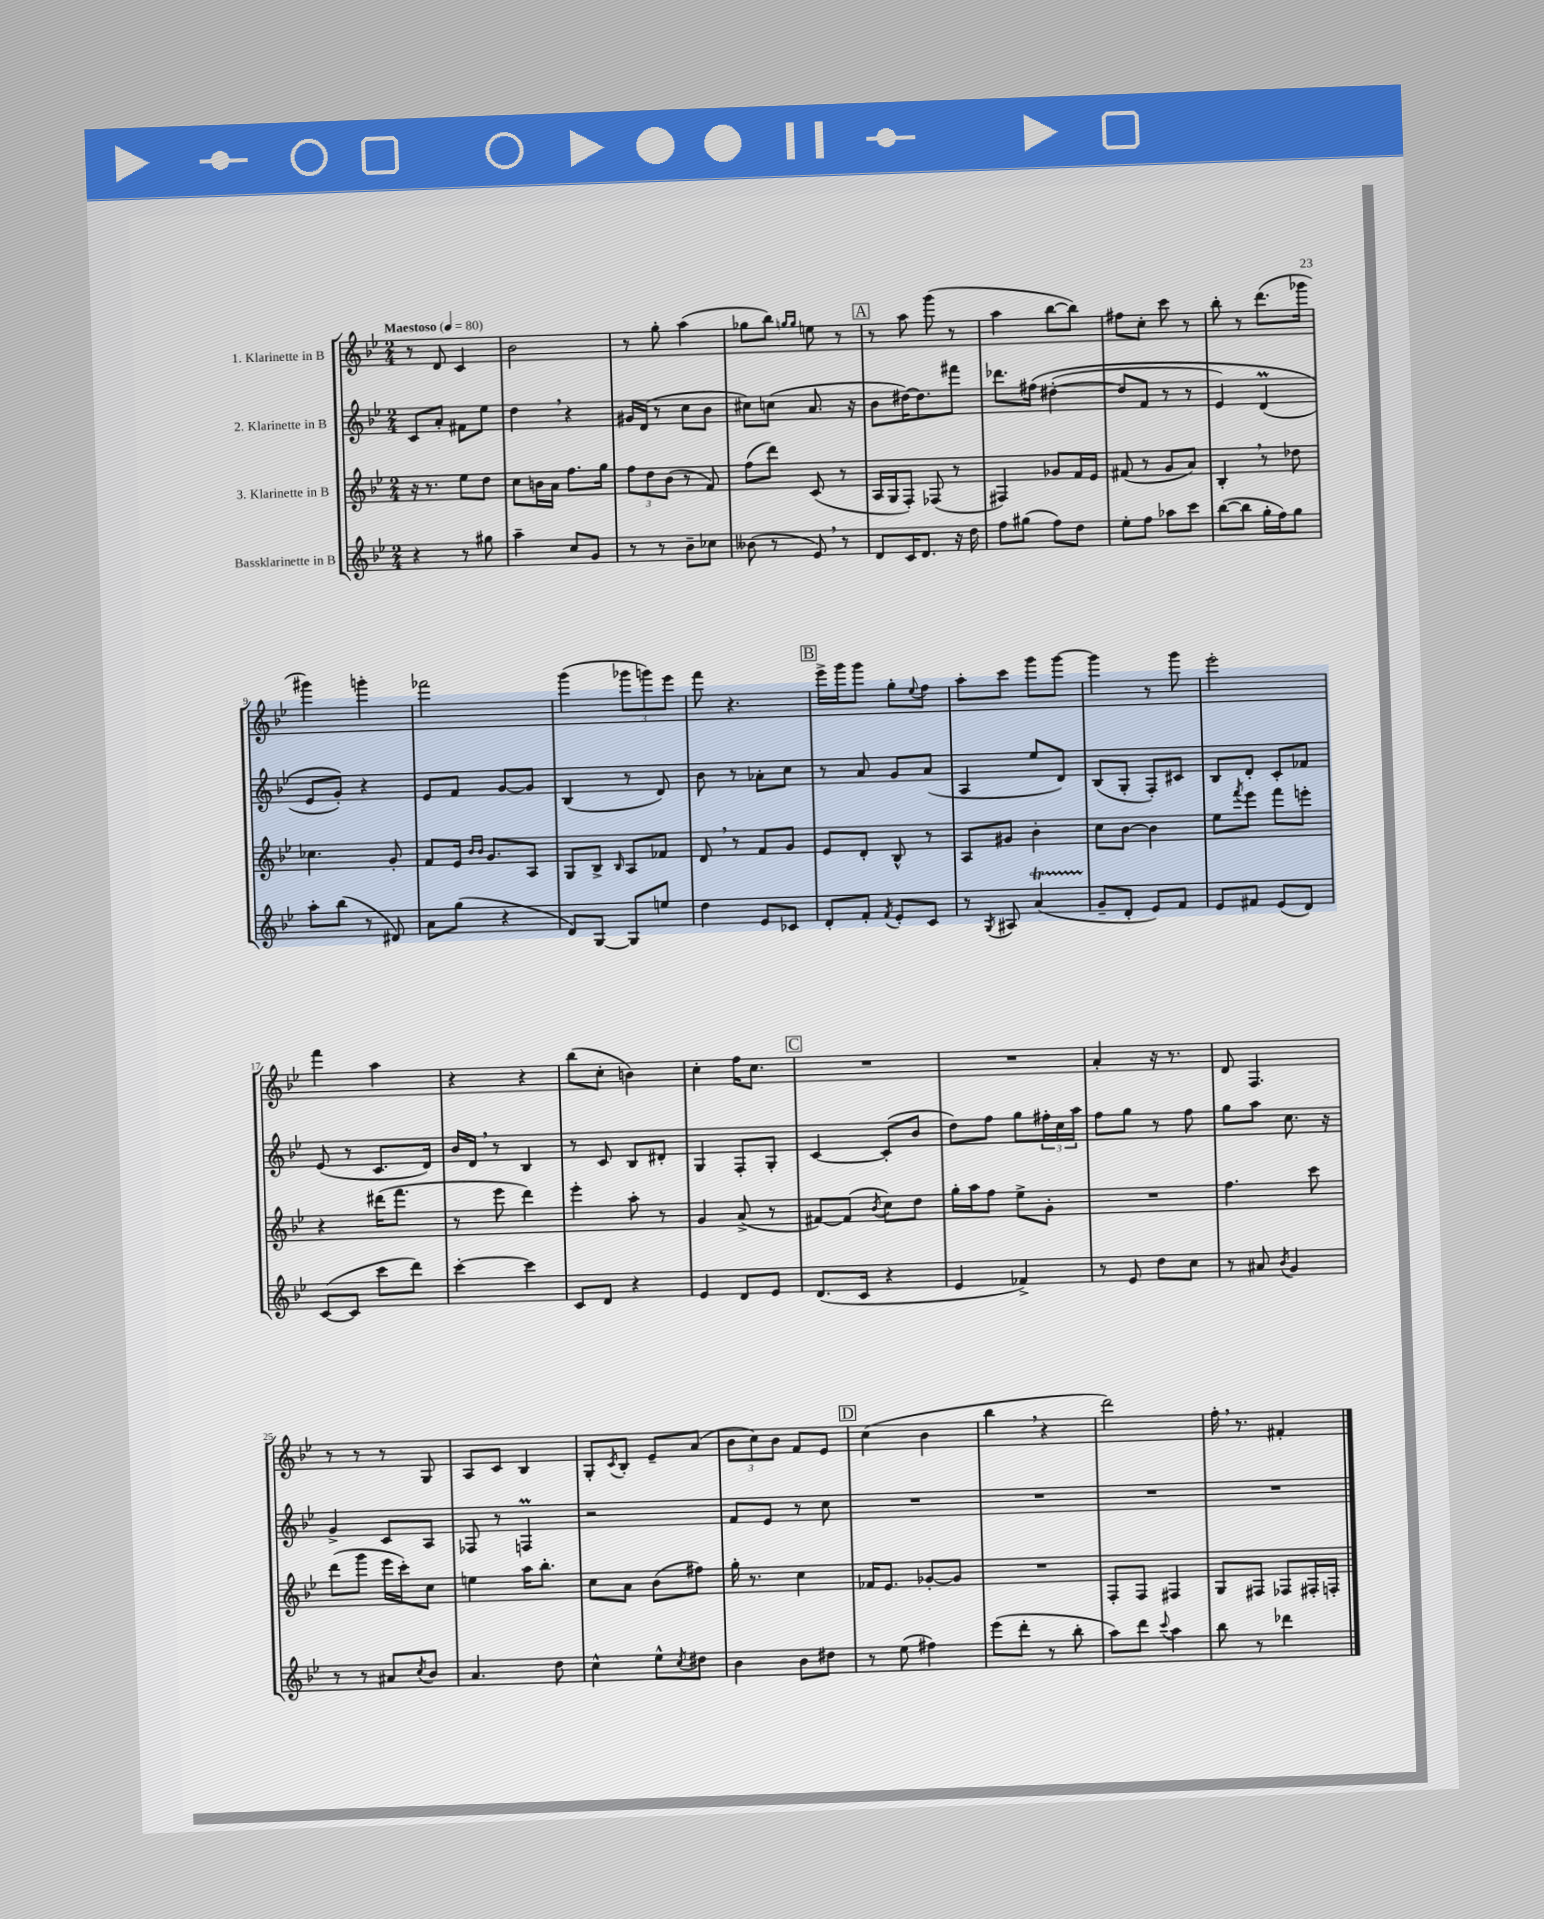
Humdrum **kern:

**kern	**kern	**kern	**kern
*staff4	*staff3	*staff2	*staff1
*clefG2	*clefG2	*clefG2	*clefG2
*k[b-e-]	*k[b-e-]	*k[b-e-]	*k[b-e-]
*M2/4	*M2/4	*M2/4	*M2/4
*MM80	*MM80	*MM80	*MM80
4r	16r	8c	8r
.	8.r	.	.
.	.	8a'	8d
8r	8ee-	8f#	4c
8gg#	8dd	8ee-	.
=	=	=	=
4aa~	8cc	4dd	2b-
.	16b	.	.
.	16a	.	.
8cc	8.ff	4r	.
8g	.	.	.
.	16gg	.	.
=	=	=	=
8r	12ff	16g#	8r
.	.	(16d	.
.	12dd	.	.
8r	.	8r	8gg'
.	(12b-	.	.
8b-~	8r	8cc	(4aa
8cc-	8f)	8b-	.
=	=	=	=
(8b--	(8ff	8cc#)	8gg-
8r	8ddd)	(8cc	8bb-)
.	.	.	16qqgg
.	.	.	16qqgg
8e-)	(8c	8.a	8ee
8r	8r	.	8r
.	.	16r	.
=	=	=	=
8d	16A	8b-	8r
.	16G	.	.
16c	8F')	[16dd#)	8aa
8.d	.	8.dd#]	.
.	(8F-	.	(8ggg
16r	8r	8fff#	8r
16dd	.	.	.
=	=	=	=
8ff	4F#)	8.ddd-	4aa
(8gg#	.	.	.
.	.	&(16ff#	.
8ff)	8g-	([4dd#'	[8bb-
8dd	16f	.	8bb-])
.	16e-	.	.
=	=	=	=
8ee-'	(8f#	8dd#]	8ff#
8ff	8r	8f	8cc'
8aa-	8g	8r	8ccc
8ccc	8a)	8r	8r
=	=	=	=
([8bb-	4B-'	4e-)	8bb-'
8bb-]	.	.	8r
16gg'	8r	(4d	(8.ddd
16ff)	.	.	.
8gg	8dd-	.	.
.	.	.	16ggg-
=	=	=	=
8aa'	4.cc-	8e-	4ggg#)
(8bb-	.	8g')&)	.
8r	.	4r	4ggg'
8d#)	8g'	.	.
=	=	=	=
8a	8f	8e-	2fff-
(8gg	16e-	8f	.
.	16qqb-	.	.
.	16qqb-	.	.
.	8.g	.	.
4r	.	[8g	.
.	8A	8g]	.
=	=	=	=
8d)	8G	(4B-	(4ggg
[8G	8B-^	.	.
.	16qqB-	.	.
8G]	8A	8r	12ggg-
.	.	.	12ggg)
8ee	8f-	8d)	.
.	.	.	12eee-
=	=	=	=
4dd	8d	8b-	8fff
.	8r	8r	4.r
8e-	8f	8a-'	.
8c-	8g	8cc	.
=	=	=	=
8d'	8e-	8r	16eee-^
.	.	.	16ggg
8f'	8d'	8a	8ggg
8qf	.	.	.
8e-'	8B-^^	8g	8gg'
.	.	.	8qqee-
8c	8r	(8a	8ff
=	=	=	=
8r	8A	4A	8aa'
8qG	.	.	.
8A#	8g#	.	8ccc
(4a	4b-'	8ee-	8ggg
.	.	8d)	[8ggg
=	=	=	=
8g~	8cc	(8B-	4ggg]
8d'	[8b-	8G'	.
8e-)	4b-]	8F')	8r
8f	.	8c#	8ggg
=	=	=	=
8e-	8ee-	8B-	2eee-'
.	8qfff	.	.
8f#	8eee-	8d'	.
(8e-	8fff	8c'	.
8d)	8eee'	8f-	.
=	=	=	=
([8c	4r	(8e-	4fff
8c]	.	8r	.
8ccc	(16ddd#	8.c	4aa
.	8.fff	.	.
8ddd)	.	.	.
.	.	16d)	.
=	=	=	=
[4ccc'	8r	16b-	4r
.	.	16d	.
.	8eee-	8r	.
4ccc]	4ddd)	4B-	4r
=	=	=	=
8c	4eee-'	8r	(8bb-
8d	.	8c	8cc'
4r	8aa'	8B-	4b)
.	8r	8d#'	.
=	=	=	=
4e-	4g	4G	4cc'
8d	(8a^	8F'	16ff
.	.	.	8.cc
8e-	8r	8G'	.
=	=	=	=
(8.d	[8f#)	[4c	2r
.	(8f#]	.	.
16c	.	.	.
.	8qb-	.	.
4r	8cc)	(8c']	.
.	8dd	8b-	.
=	=	=	=
4e-	16gg'	8dd)	2r
.	16aa	.	.
.	8ff	8ff	.
4f-^)	8ee-^	8gg	.
.	8g'	24ff#'	.
.	.	24cc	.
.	.	24aa	.
=	=	=	=
8r	2r	8ff	4a'
8e-	.	8gg	.
8dd	.	8r	16r
.	.	.	8.r
8cc	.	8ff	.
=	=	=	=
8r	4.ff	8gg	8d
8a#	.	8aa	4.F
8qb-	.	.	.
4g	.	8.cc	.
.	8ccc	.	.
.	.	16r	.
=	=	=	=
8r	(8ddd	4g^	8r
8r	8ggg	.	8r
8a#	16eee-	8c	8r
.	16ccc')	.	.
8qcc	.	.	.
8b-	8cc	8A	8G
=	=	=	=
4.a	4ee	8F-	8A
.	.	8r	8c
.	16aa	4F	4B-
.	8.bb-'	.	.
8dd	.	.	.
=	=	=	=
4cc^^	8cc	2r	8G'
.	.	.	8qc
.	8a	.	8B-'
8ee-^^	(8b-	.	8e-~
8qcc	.	.	.
8dd#	8ff#)	.	(8a
=	=	=	=
4b-	16gg'	8f	12b-
.	8.r	.	.
.	.	.	12cc)
.	.	8e-	.
.	.	.	12b-
8b-	4cc	8r	8f
8dd#	.	8cc	8e-
=	=	=	=
8r	16f-	2r	(4cc
.	8.e-	.	.
(8ee-	.	.	.
4ff#)	[8g-'	.	4b-
.	8g-]	.	.
=	=	=	=
(8eee-	2r	2r	4bb-
8ddd'	.	.	.
8r	.	.	4r
8bb-'	.	.	.
=	=	=	=
8aa)	8F'	2r	2ddd)
8ddd	8F	.	.
8qqccc	.	.	.
4aa	4F#	.	.
=	=	=	=
8bb-	8G	2r	16ff'
.	.	.	8.r
8r	8F#	.	.
4ddd-	8F-	.	4f#'
.	16F#'	.	.
.	16F'	.	.
==	==	==	==
*-	*-	*-	*-
